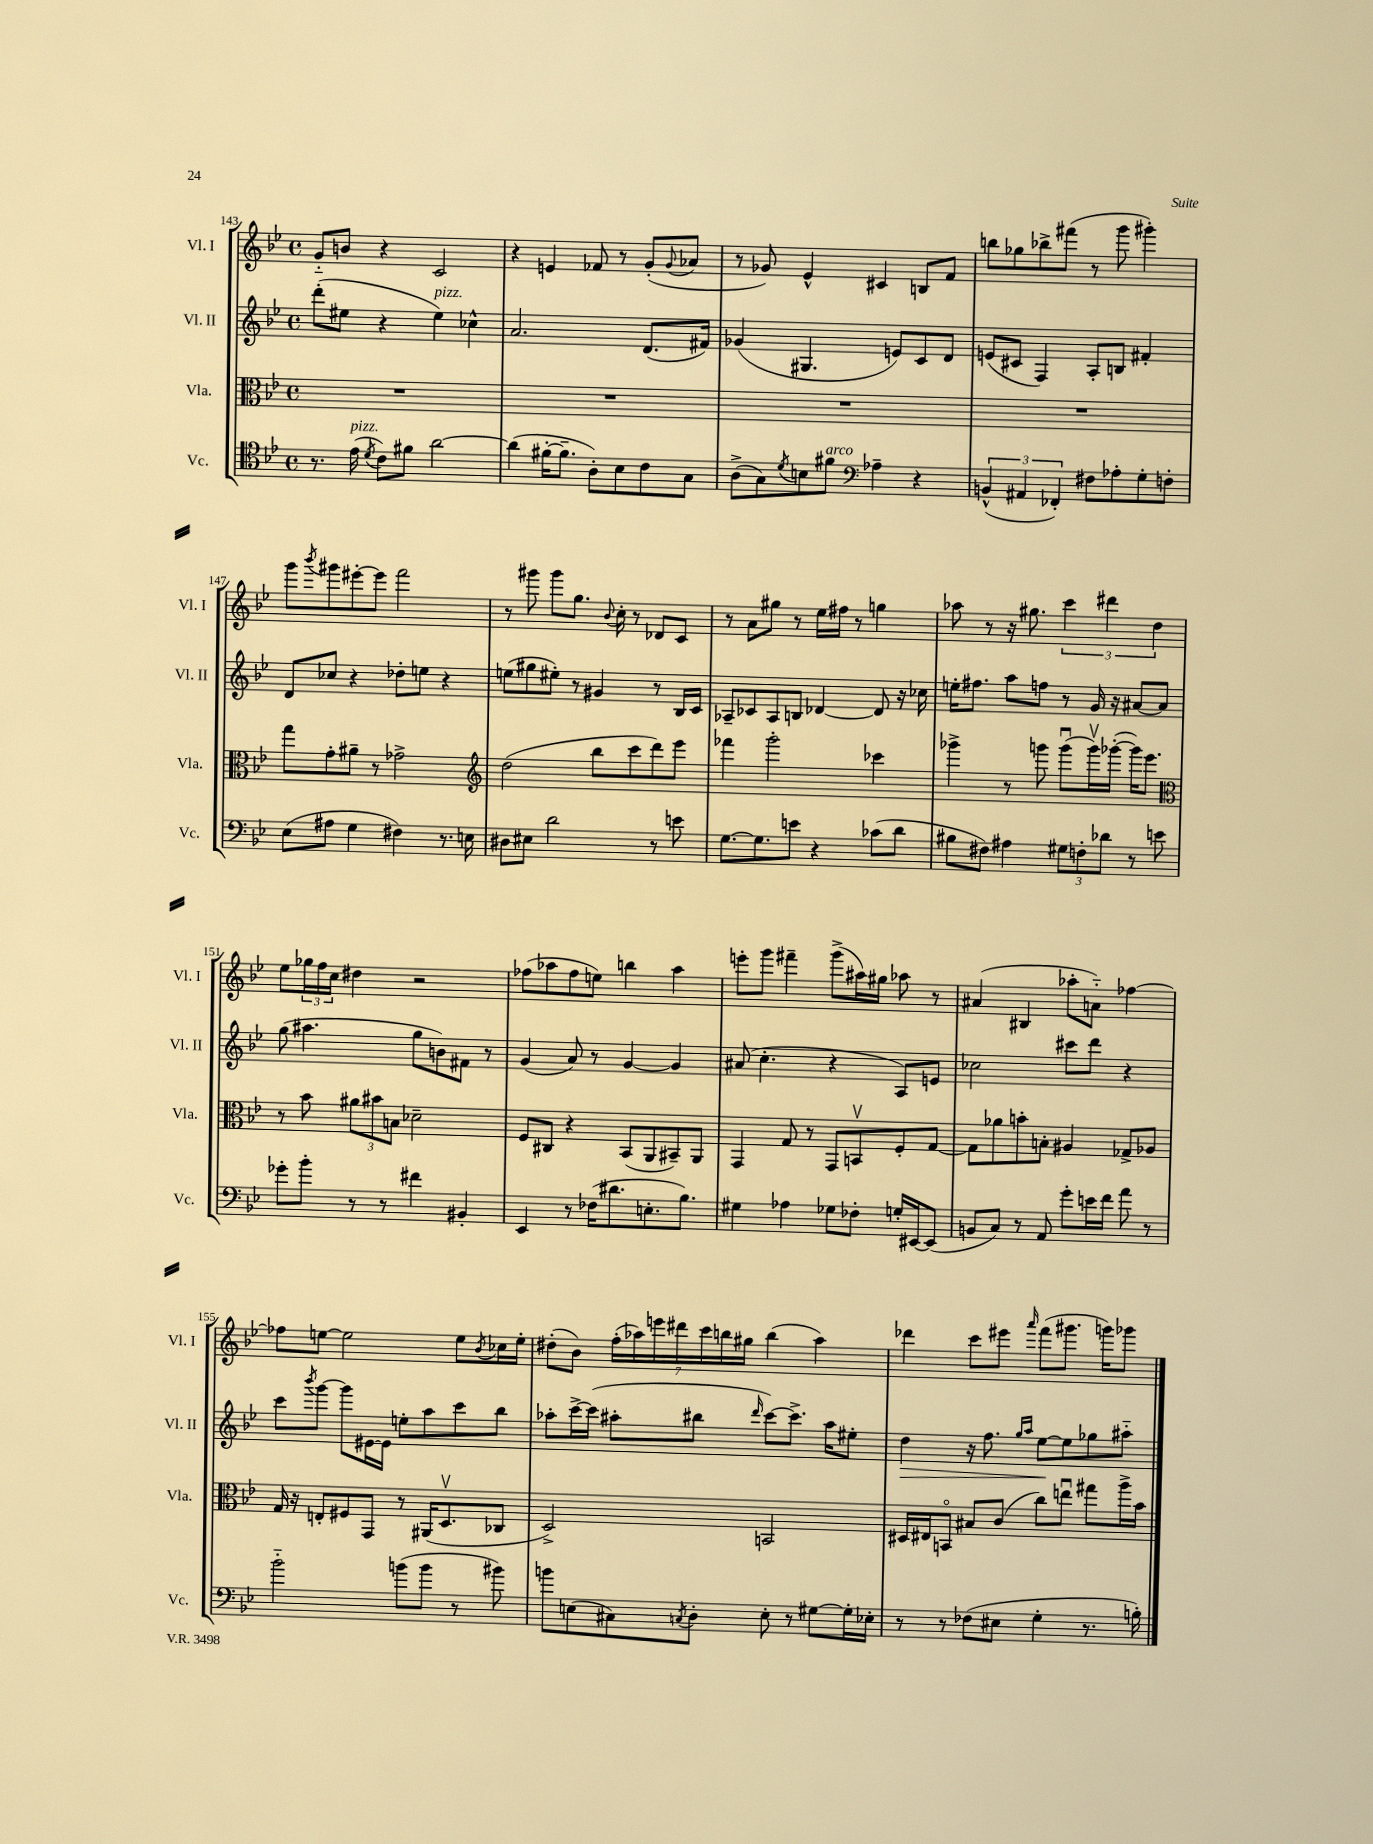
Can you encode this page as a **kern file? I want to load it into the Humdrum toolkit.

**kern	**kern	**kern	**dynam	**kern
*part4	*part3	*part2	*part2	*part1
*staff4	*staff3	*staff2	*staff2	*staff1
*I"Vc.	*I"Vla.	*I"Vl. II	*	*I"Vl. I
*I'Vc.	*I'Vla.	*I'Vl. II	*	*I'Vl. I
*clefC4	*clefC3	*clefG2	*	*clefG2
*k[b-e-]	*k[b-e-]	*k[b-e-]	*	*k[b-e-]
*M4/4	*M4/4	*M4/4	*	*M4/4
*met(c)	*met(c)	*met(c)	*	*met(c)
=143	=143	=143	=143	=143
8.r	1r	(8ddd'\L	.	8g/L
.	.	8ee#X\J	.	8bn/J
!LO:TX:a:i:t=pizz.	!	!	!	!
(16e-\	.	.	.	.
8qd/	.	.	.	.
8c\L)	.	4r	.	4r
8f#X\J	.	.	.	.
!	!	!LO:TX:a:i:t=pizz.	!	!
[2a\	.	4ee#\)	.	2c/
.	.	4cc-X^^\	.	.
=144	=144	=144	=144	=144
(4a\]	1r	2.a/	.	4r
[16f#X'\KL	.	.	.	4en/
8.f#~\J]	.	.	.	.
8A'\L)	.	.	.	8f-X/
8B-\	.	.	.	8r
8c\	.	(8.d/L	.	(8g'/L
.	.	.	.	8qqg/
8G\J	.	.	.	8a-X/J
.	.	16f#X/Jk)	.	.
=145	=145	=145	=145	=145
(8A^\L	1r	(4g-X/	.	8r
8G\)	.	.	.	8g-X/)
8qd/	.	.	.	.
8Bn\	.	4.G#X/	.	4e-^^/
!LO:TX:a:i:t=arco	!	!	!	!
8f#X\J	.	.	.	.
*clefF4	*	*	*	*
4A-X~\	.	.	.	4c#X/
.	.	8en/L)	.	.
4r	.	8c/	.	8Bn/L
.	.	8d/J	.	8f/J
=146	=146	=146	=146	=146
(6BBn^^/	1r	(8en/L	.	8bbn\L
.	.	8c#X/J	.	8gg-X\
6AA#X/	.	.	.	.
.	.	4F/)	.	8bb-X^\
6FF-X'/)	.	.	.	.
.	.	.	.	(8fff#X\J
8F#X\L	.	8A'/L	.	8r
8A-X'\	.	8Bn/J	.	8ggg\
8G'\	.	4f#X'/	.	4ggg#X'\)
8Fn'\J	.	.	.	.
!!LO:LB:g=z
=147	=147	=147	=147	=147
(8E-\L	8gg\L	8d/L	.	8ggg\L
.	.	.	.	8qbbb-/
8A#X\J	8g'\	8cc-X/J	.	8ggg#X\
4G\	8a#X~\J	4r	.	[8eee#X'\
.	8r	.	.	8eee#\J]
4F#X\)	2g-X^\	8dd-X'\L	.	2fff\
.	.	8een\J	.	.
8.r	.	4r	.	.
16En\	.	.	.	.
=148	=148	=148	=148	=148
*	*clefG2	*	*	*
8D#X\L	(2dd\	(8een\L	.	8r
8E#X\J	.	8gg#X\	.	8ggg#X\
2d\	.	8ee#X'\J)	.	8ggg#\L
.	.	8r	.	8.gg\J
.	8bb-\L	4g#X/	.	.
.	.	.	.	8qqb-/
.	.	.	.	16cc'\
.	8ccc\	.	.	8r
8r	8ddd\)	8r	.	8d-X/L
8en\	8eee-\J	16B-/LL	.	8c/J
.	.	16c/JJ	.	.
=149	=149	=149	=149	=149
[8.G\L	4fff-X\	8A-X~/L	.	8r
.	.	8c-X/	.	8a\L
8.G\]	.	.	.	.
.	2ggg'\	8A-/	.	8gg#X\J
8en\J	.	8Bn/J	.	8r
4r	.	[4d-X/	.	16ee-\LL
.	.	.	.	16ff#X\JJ
.	.	.	.	8r
(8c-X\L	4ccc-X\	8d-/]	.	4ggn\
8d\J	.	16r	.	.
.	.	16cc-X\	.	.
=150	=150	=150	=150	=150
8B#X\L	4ggg-X^\	16een'\KL	.	8aa-X\
.	.	8.ff#X\J	.	.
8F#X\J)	.	.	.	8r
4A#X\	8r	8aa\L	.	16r
.	.	.	.	8.gg#X\
.	8gggn\	8ffn\J	.	.
12G#X\L	(8gggu\L	8r	.	6ccc\
12Fn'\	.	.	.	.
.	16gggv\L)	16g/	.	.
12d-X\J	.	.	.	6ddd#X\
.	([16ggg-X'\JJ	16r	.	.
8r	16ggg-\KL])	[8a#X/L	.	.
.	8.eee-\J	.	.	.
.	.	.	.	6dd\
8en\	.	8a#/J]	.	.
!!LO:LB:g=z
=151	=151	=151	=151	=151
*	*clefC3	*	*	*
8g-X'\L	8r	(8gg\	.	8ee-\L
8b-'\J	8b-\	4.aa#X\	.	24gg-X\L
.	.	.	.	24ff\
.	.	.	.	24cc\JJ
8r	12a#X\L	.	.	4dd#X\
.	12b#X\	.	.	.
8r	.	.	.	.
.	12Bn\J	.	.	.
4f#X\	2d-X~\	8gg\L	.	2r
.	.	8bn\)	.	.
4BB#X'/	.	8f#X\J	.	.
.	.	8r	.	.
=152	=152	=152	=152	=152
4EE-/	8F/L	(4g/	.	(8ff-X\L
.	8C#X/J	.	.	8aa-X\
8r	4r	8a/)	.	8ff-\
(16F-X\KL	.	8r	.	8een\J)
8.d#X\	.	.	.	.
.	(8BB-/L	[4g/	.	4bbn\
8.En'\	8AA/	.	.	.
.	8BB#X~/)	4g/]	.	4aa-\
8.B-\J)	.	.	.	.
.	8AA/J	.	.	.
=153	=153	=153	=153	=153
4G#X\	4GG/	(8a#X/	.	8eeen'\L
.	.	4.cc'\	.	8ggg\J
4A-X\	8G/	.	.	4fff#X~\
.	8r	.	.	.
8G-X\L	8GG/L	4r	.	(8ggg^\L
8F-X'\J	8BBnv/	.	.	16aa#X\L)
.	.	.	.	16gg#X\JJ
16Gn'/LL	8F'/	8A/L)	.	8aa-X\
[16EE#X/J	.	.	.	.
(8EE#/J]	[8G/J	8en/J	.	8r
=154	=154	=154	=154	=154
8BBn/L	8G\L]	2cc-X\	.	(4a#X/
8C/J)	8a-X\	.	.	.
8r	8bn'\	.	.	4B#X/
8AA/	8Bn'\J	.	.	.
8g'\L	4A#X/	8ccc#X\L	.	8aa-X'\L
16en\L	.	8ddd\J	.	8an\J)
16f\JJ	.	.	.	.
8a\	8G-X^/L	4r	.	[4ff-X\
8r	8A-X/J	.	.	.
!!LO:LB:g=z
=155	=155	=155	=155	=155
2b-\	16G/	8ccc\L	.	8ff-X\L]
.	16r	.	.	.
.	.	8qbbb-/	.	.
.	8En'/L	[8ggg\J	.	[8een\J
.	8F#X/	8ggg\L]	.	2ee\]
.	8GG/J	[16e#X\L	.	.
.	.	16e#\JJ]	.	.
(8bn\L	8r	8een'\L	.	.
8b\J	(16AA#X/KL	8aa\	.	.
.	8.Dv/	.	.	.
8r	.	8ccc\	.	8ee\L
.	.	.	.	8qb-/
8b#X\)	8C-X/J	8bb-\J	.	16cc-X\L
.	.	.	.	16ee'\JJ
=156	=156	=156	=156	=156
8bn\L	2D^/)	8aa-X'\L	.	(8dd#X'\L
(8En\	.	[16ccc^\L	.	8b-\J)
.	.	(16ccc\JJ]	.	.
8C#X\)	.	8aa#X'\L	.	(28ff'\LL
.	.	.	.	28aa-X\)
.	.	.	.	28eeen\
.	.	.	.	28ddd#X\
8qCn/	.	.	.	.
8D'\J	.	8bb#X\J	.	.
.	.	.	.	28ccc\
.	.	.	.	28bbn\
.	.	.	.	28gg#X\JJ
.	.	16qqddd/	.	.
8E'\	2BBn/	[8ccc\L)	.	(4bb\
8r	.	8.ccc^\J]	.	.
[8G#X\L	.	.	.	4aa-\)
.	.	16aa#\KL	.	.
16G#'\L]	.	8ee#X'\J	.	.
16E-X'\JJ	.	.	.	.
=157	=157	=157	=157	=157
!	!	!	!LO:HP:b	!
8r	16D#X/LL	4dd\	>	4ddd-X\
.	16E#X/J	.	.	.
8r	8BBn/J	.	.	.
(8F-X\L	8B#X/L	16r	.	8ccc\L
.	.	8.ff\	.	.
8E#X\J	(8c/J	.	.	8eee#X\J
.	.	16qqgg/LL	.	.
.	.	16qqaa/JJ	.	16qqaaa/
4G'\	8cc\L)	[8ee-\L	.	(8fff\L
.	8eenu\J	8ee-\]	]	8.ggg#X\J
8.r	8gg#X\L	8gg-X\	.	.
.	.	.	.	16gggn\KL)
.	16aa^\L	8aa#X\J	.	8ggg-X\J
16Bn'\)	16b-\JJ	.	.	.
==	==	==	==	==
*-	*-	*-	*-	*-
